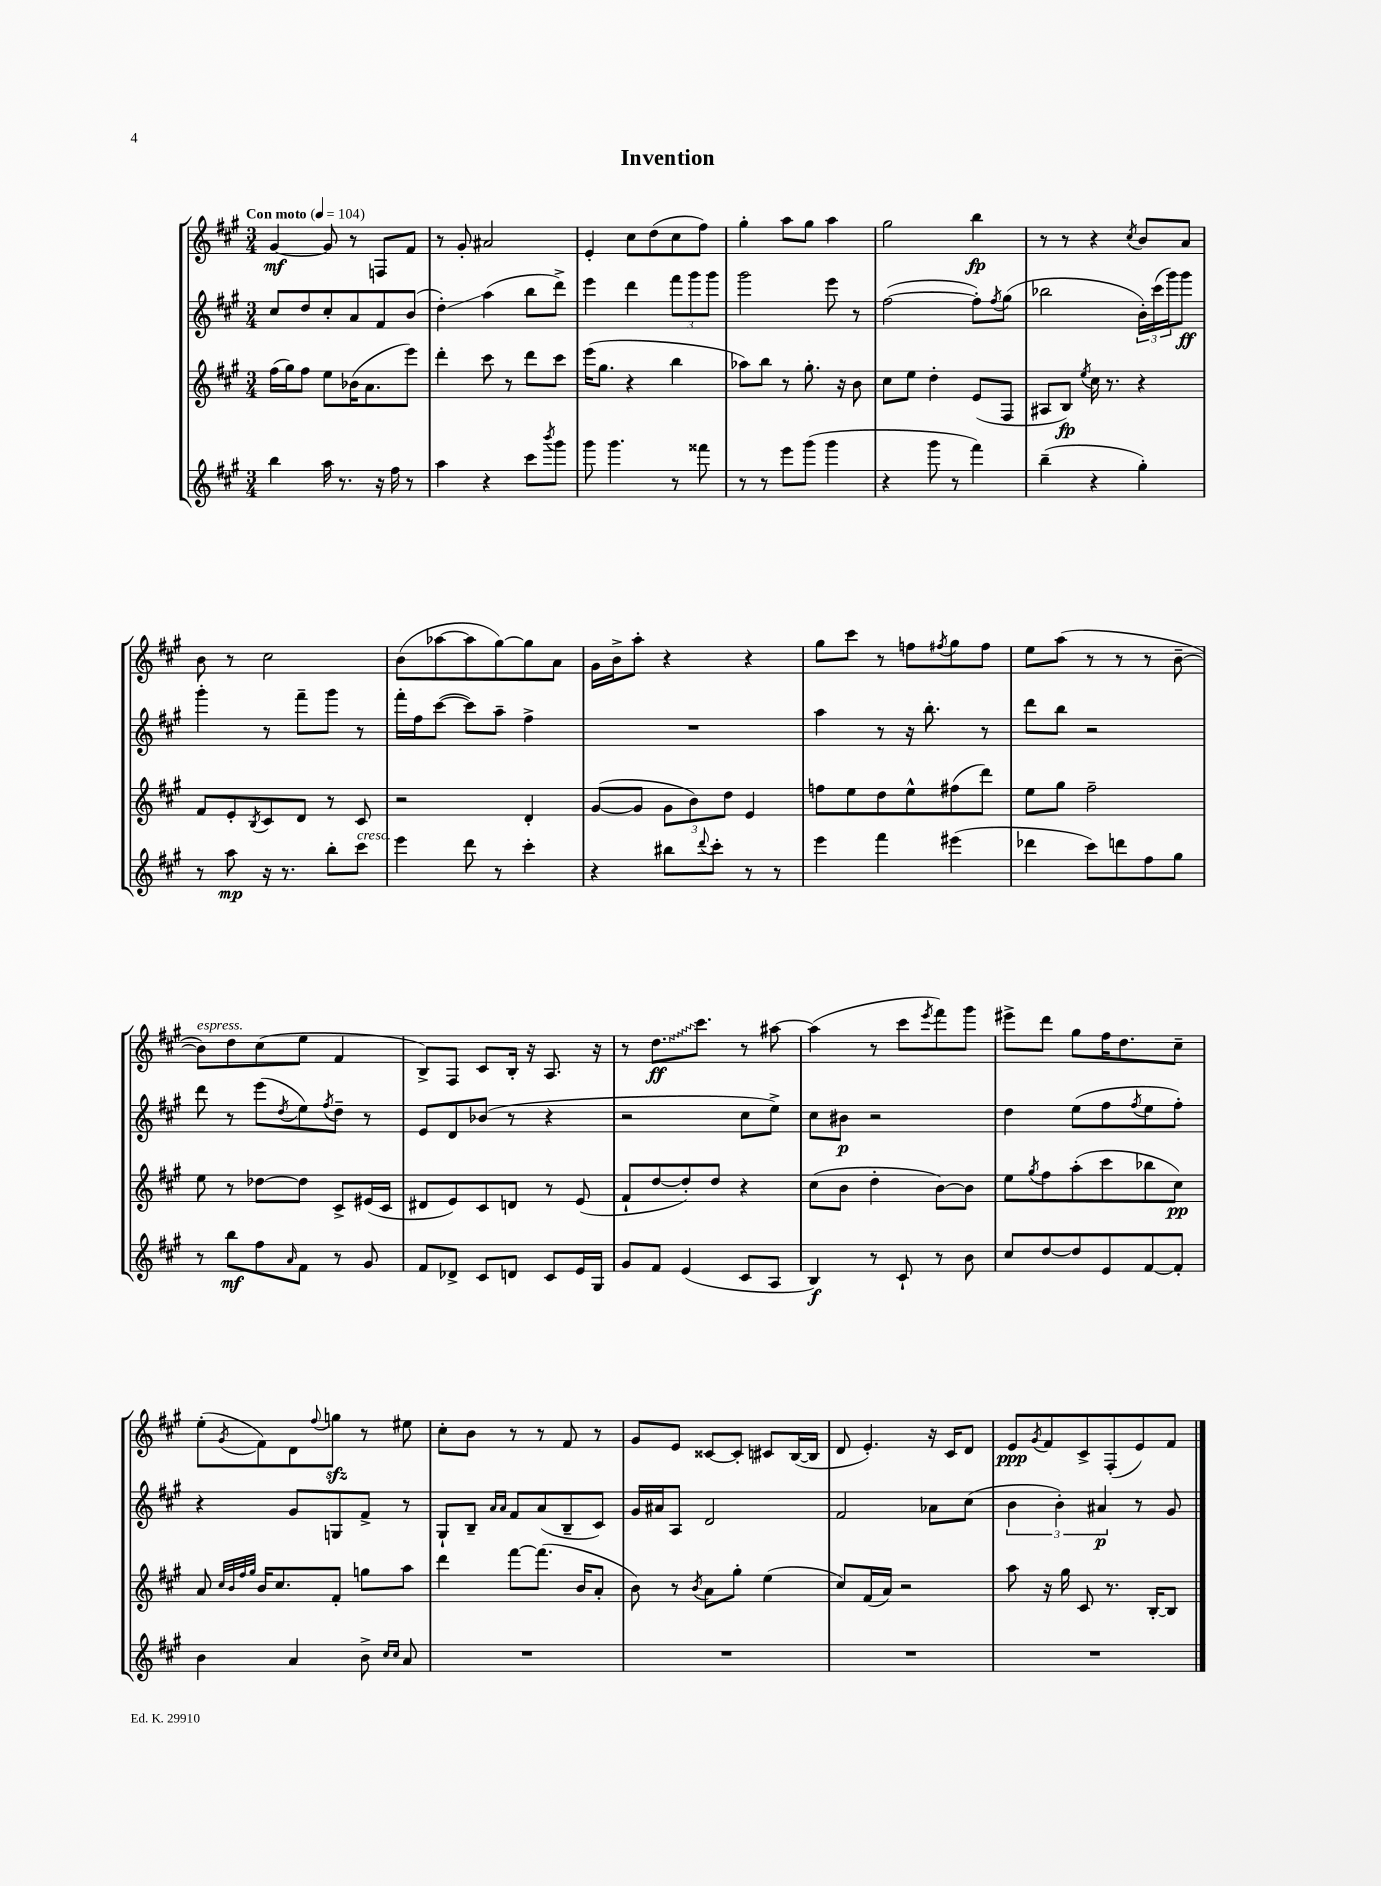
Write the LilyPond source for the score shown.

\header { title = "Invention" }
<<
\new StaffGroup <<
\new Staff = "s0" {
    \clef treble \key a \major \numericTimeSignature \time 3/4 \tempo "Con moto" 4 = 104
    gis'4~\mf gis'8 r8 f8 fis'8 |
    r8 gis'8-. ais'2 |
    e'4-. cis''8 d''8( cis''8 fis''8) |
    gis''4-. a''8 gis''8 a''4 |
    gis''2 b''4\fp |
    r8 r8 r4 \acciaccatura { cis''8 } b'8 a'8 |
    b'8 r8 cis''2 |
    b'8( aes''8~ aes''8 gis''8~) gis''8 a'8 |
    gis'16 b'16-> a''8-. r4 r4 |
    gis''8 cis'''8 r8 f''8 \acciaccatura { fis''8 } gis''8 fis''8 |
    e''8 a''8( r8 r8 r8 b'8~-- |
    b'8^\markup { \italic "espress." }) d''8 cis''8( e''8 fis'4 |
    b8->) fis8 cis'8 b16-. r16 a8. r16 |
    r8 \once \override Glissando.style = #'zigzag d''8.\glissando\ff cis'''8. r8 ais''8~ |
    ais''4( r8 cis'''8 \acciaccatura { e'''8 } fis'''8) gis'''8 |
    eis'''8-> d'''8 gis''8 fis''16 d''8. cis''8-- |
    e''8-.( \acciaccatura { gis'8 } fis'8) d'8 \appoggiatura { fis''8 } g''8\sfz r8 eis''8 |
    cis''8-. b'8 r8 r8 fis'8 r8 |
    gis'8 e'8 cisis'8~ cisis'8-. cis'8 b16~( b16 |
    d'8 e'4.-.) r16 cis'16 d'8 |
    e'8\ppp \acciaccatura { gis'8 } fis'8 cis'8-> fis8-.( e'8) fis'8 \bar "|." |
}
\new Staff = "s1" {
    \clef treble \key a \major \numericTimeSignature \time 3/4
    cis''8 d''8 cis''8-. a'8 fis'8 b'8( |
    d''4-.\glissando) a''4( b''8 d'''8->) |
    e'''4 d'''4 \tuplet 3/2 { fis'''8 gis'''8 gis'''8 } |
    gis'''2 e'''8 r8 |
    fis''2~( fis''8-.) \acciaccatura { fis''8 } gis''8( |
    bes''2 \tuplet 3/2 { b'16-.) cis'''16( gis'''16) } gis'''8\ff |
    gis'''4-. r8 fis'''8-- gis'''8 r8 |
    fis'''16-. fis''16 cis'''8~( cis'''8) a''8-- fis''4-> |
    R2. |
    a''4 r8 r16 b''8.-. r8 |
    d'''8 b''8 r2 |
    d'''8 r8 e'''8( \acciaccatura { d''8 } e''8) \acciaccatura { fis''8 } d''8-- r8 |
    e'8 d'8 bes'8( r8 r4 |
    r2 cis''8 e''8->) |
    cis''8 bis'8\p r2 |
    d''4 e''8( fis''8 \acciaccatura { fis''8 } e''8 fis''8-.) |
    r4 gis'8 g8 fis'8-> r8 |
    gis8-! b8-- \grace { a'16 a'16 } fis'8 a'8( b8-- cis'8) |
    gis'16 ais'16 a8 d'2 |
    fis'2 aes'8 cis''8( |
    \tuplet 3/2 { b'4 b'4-.) ais'4\p } r8 gis'8 \bar "|." |
}
\new Staff = "s2" {
    \clef treble \key a \major \numericTimeSignature \time 3/4
    fis''16( gis''16) fis''8 e''8 bes'16( a'8. e'''8) |
    d'''4-. cis'''8 r8 d'''8 cis'''8 |
    e'''16( gis''8. r4 b''4 |
    aes''8) b''8 r8 gis''8.-. r16 b'8 |
    cis''8 e''8 d''4-. e'8( fis8 |
    ais8 b8\fp) \acciaccatura { e''8 } cis''16 r8. r4 |
    fis'8 e'8-. \acciaccatura { b8 } cis'8 d'8 r8 cis'8 |
    r2 d'4-. |
    gis'8~( gis'8 \tuplet 3/2 { gis'8 b'8) d''8 } e'4 |
    f''8 e''8 d''8 e''8-^ fis''8( d'''8) |
    e''8 gis''8 fis''2-- |
    e''8 r8 des''8~ des''8 cis'8-> eis'16( cis'16 |
    dis'8 e'8) cis'8 d'8 r8 e'8( |
    fis'8-! d''8~ d''8-.) d''8 r4 |
    cis''8( b'8 d''4-. b'8~) b'8 |
    e''8 \acciaccatura { gis''8 } fis''8 a''8-.( cis'''8 bes''8 cis''8\pp) |
    a'8 \grace { cis''32 b'32 fis''32 gis''32 } b'16 cis''8. fis'8-. g''8 a''8 |
    d'''4 fis'''8~ fis'''8.( b'16 a'8-. |
    b'8) r8 \acciaccatura { b'8 } a'8 gis''8-. e''4( |
    cis''8) fis'16( a'16) r2 |
    a''8 r16 gis''16 cis'8 r8. b16~-. b8 \bar "|." |
}
\new Staff = "s3" {
    \clef treble \key a \major \numericTimeSignature \time 3/4
    b''4 a''16 r8. r16 fis''16 r8 |
    a''4 r4 cis'''8 \acciaccatura { b'''8 } gis'''8 |
    gis'''8 gis'''4. r8 fisis'''8 |
    r8 r8 e'''8 gis'''8( gis'''4 |
    r4 gis'''8 r8 fis'''4) |
    b''4--( r4 gis''4-.) |
    r8 a''8\mp r16 r8. b''8-. cis'''8^\markup { \italic "cresc." } |
    e'''4 d'''8 r8 cis'''4-. |
    r4 bis''8 \appoggiatura { d'''8 } cis'''8-. r8 r8 |
    e'''4 fis'''4 eis'''4( |
    des'''4 cis'''8) d'''8 fis''8 gis''8 |
    r8 b''8\mf fis''8 \grace { a'16 } fis'8 r8 gis'8 |
    fis'8 des'8-> cis'8 d'8 cis'8 e'16 gis16 |
    gis'8 fis'8 e'4( cis'8 a8 |
    b4\f) r8 cis'8-! r8 b'8 |
    cis''8 d''8~ d''8 e'8 fis'8~ fis'8-. |
    b'4 a'4 b'8-> \grace { cis''16 cis''16 } a'8 |
    R2. |
    R2. |
    R2. |
    R2. \bar "|." |
}
>>
>>
\layout { \context { \Score \remove "Bar_number_engraver" } }
